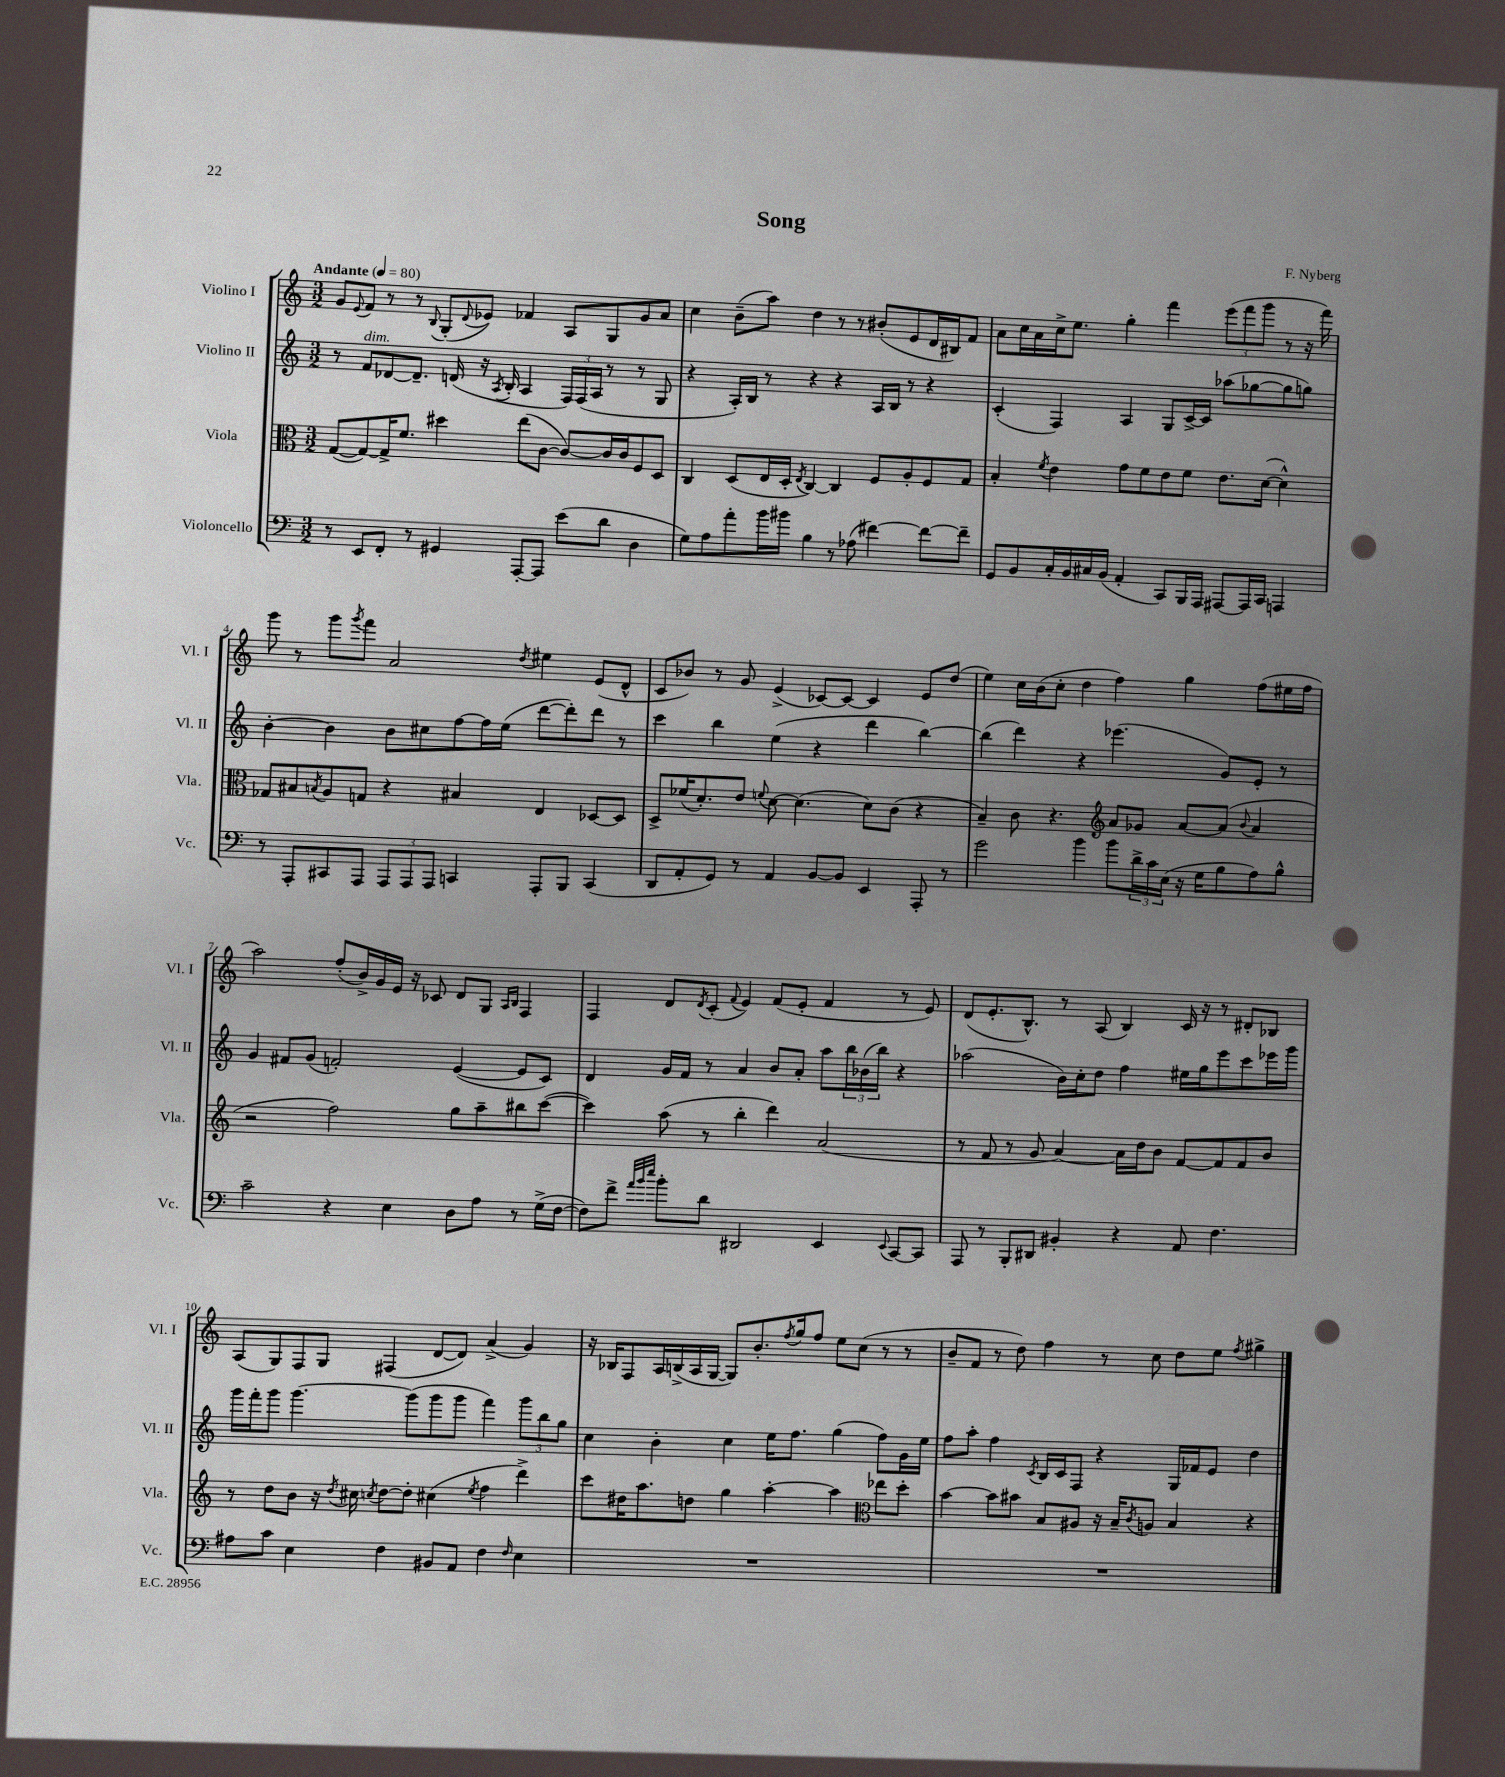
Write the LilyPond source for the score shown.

\header { title = "Song" composer = "F. Nyberg" }
<<
\new StaffGroup <<
\new Staff = "s0" \with { instrumentName = "Violino I" shortInstrumentName = "Vl. I" } {
    \clef treble \key c \major \numericTimeSignature \time 3/2 \tempo "Andante" 4 = 80
    g'8 \appoggiatura { e'8 } f'8 r8 r8 \appoggiatura { b8 } g8-.( \appoggiatura { d'8 } ees'8) fes'4 a8 g8 g'8 a'8 |
    c''4 b'8--( a''8) d''4 r8 r8 bis'8-.( e'8 d'16 bis16) f'8 |
    a'8 c''16 a'16 c''16-> e''8. g''4-. f'''4 \tuplet 3/2 { e'''8( f'''8 g'''8 } r8 r16 f'''16) |
    g'''8 r8 g'''8 \acciaccatura { g'''8 } f'''8 a'2 \acciaccatura { d''8 } eis''4 e'8( d'8-^ |
    c'8 bes'8) r8 g'8 e'4->( ces'8~) ces'8~ ces'4 e'8 d''8( |
    e''4) c''16 b'16( c''8-. d''4 f''4) g''4 f''8( eis''16 f''16 |
    a''2) f''8-.( b'16->) g'16 e'16 r16 ces'8 d'8 g8 \grace { a16 b16 } f4 |
    f4 d'8 \acciaccatura { d'8 } c'8-.( \appoggiatura { f'8 } e'4) f'8( e'8-. f'4 r8 e'8) |
    d'8( e'8.-. b8.-^) r8 a8( b4) c'16 r16 r8 dis'8-. bes8 |
    a8( g8) f8 g8 fis4( d'8~ d'8) a'4->( g'4) |
    r16 bes16 f8 a16 b16->( a16 g16~ g8) b'8.-. \acciaccatura { f''8 } g''16 f''8 e''8 c''8( r8 r8 |
    b'8-- f'8 r8 d''8) f''4 r8 c''8 d''8 e''8 \acciaccatura { f''8 } gis''4-> \bar "|." |
}
\new Staff = "s1" \with { instrumentName = "Violino II" shortInstrumentName = "Vl. II" } {
    \clef treble \key c \major \numericTimeSignature \time 3/2
    r8 f'8^\markup { \italic "dim." } des'8~ des'8.-- d'16( r16 \acciaccatura { a8 } b16-. a4 \tuplet 3/2 { f16) f16( a16 } r8 r8 g8 |
    r4 a16-.) b16 r8 r4 r4 a16 b16 r8 r4 |
    c'4-.( f4) a4 g8 c'16~-> c'16 aes''8( ges''8~ ges''8 g''8) |
    b'4~-. b'4 b'8 cis''8 f''8~ f''16 e''16( d'''8~ d'''8-.) d'''8 r8 |
    c'''4 b''4 e''4( r4 d'''4 b''4~) |
    b''4( d'''4) r4 ees'''4.( g'8) e'8-. r8 |
    g'4 fis'8 g'8( f'2-.) e'4~( e'8 c'8) |
    d'4 g'16 f'16 r8 a'4 b'8 a'8-. a''8 \tuplet 3/2 { b''16 bes'16( b''16) } r4 |
    aes''2( b'16) c''16-. d''8 f''4 eis''16 g''16 e'''8 c'''8 ees'''16 g'''16 |
    g'''16 f'''16-. g'''8 g'''4.~ g'''8( g'''8 g'''8 f'''4) \tuplet 3/2 { g'''8 b''8 g''8 } |
    c''4 b'4-. c''4 e''16 f''8. g''4( f''8) g'16 e''16 |
    f''8 a''8-. f''4 \acciaccatura { c'8 } b16 c'16 f8 r4 g16 fes'16 e'8 d''4 \bar "|." |
}
\new Staff = "s2" \with { instrumentName = "Viola" shortInstrumentName = "Vla." } {
    \clef alto \key c \major \numericTimeSignature \time 3/2
    g8~( g8~) g16-> f'8. dis''4 e''8( c'8~ c'8~) c'16 c'16 f8 d8 |
    c4 d8( e16 d16-. \acciaccatura { e8 } c4~) c4 f8 a8-. f8 g8 |
    b4-. \acciaccatura { f'8 } e'4 g'8 f'8 e'8 f'8 e'8. d'16~( d'4-^) |
    ges8 bis8 \acciaccatura { b8 } a8 g8 r4 bis4 e4 des8~ des8 |
    d8-> fes'16( d'8.-.) e'8 \appoggiatura { f'8 } d'8~ d'4.( d'8) c'8( r4 |
    b4--) c'8 r4. \clef treble a'8 ges'8 a'8~ a'8( \appoggiatura { b'8 } a'4 |
    r2 f''2) g''8 a''8-- bis''8 c'''8~( |
    c'''4) a''8( r8 b''4-. d'''4) a'2( |
    r8 f'8 r8 g'8 a'4~) a'16 d''16 b'8 f'8~ f'8 f'8 b'8 |
    r8 d''8 b'8 r16 \acciaccatura { d''8 } cis''16 \acciaccatura { c''8 } d''8~ d''8-. cis''4( \acciaccatura { e''8 } f''4 d'''4->) |
    c'''8 dis''16 a''8. d''8 g''4 a''4~-. a''4 \clef alto ees''8 d''8-. |
    b'4~ b'8 bis'8 b8 ais8 r16 b16-- \acciaccatura { c'8 } a8 b4 r4 \bar "|." |
}
\new Staff = "s3" \with { instrumentName = "Violoncello" shortInstrumentName = "Vc." } {
    \clef bass \key c \major \numericTimeSignature \time 3/2
    r8 e,8 f,8-. r8 gis,4 a,,8~-. a,,8 e'8( d'8 d4 |
    g8) a8 a'8-. b'16 bis'16 b4 r8 aes8( fis'4~) fis'8~ fis'8-- |
    g,8 b,8 c16-. b,16 cis16 b,16( a,4-. c,8) b,,16 a,,16 ais,,8~ ais,,16 c,16 a,,4 |
    r8 a,,8-. cis,8 a,,8 \tuplet 3/2 { a,,8 a,,8 a,,8 } c,4 a,,8-. b,,8 c,4( |
    d,8 a,8-. g,8) r8 a,4 b,8~ b,8 e,4 a,,8-. r8 |
    g'2 b'4 b'8 \tuplet 3/2 { d'16-> c'16 e16( } r16 g16 b8 a8) b8-^ |
    c'2-- r4 e4 d8 a8 r8 g16->( f16~ |
    f8) f'8-> \grace { a'32 b'32 e''32 } b'8-. d'8 dis,2 e,4 \appoggiatura { e,8 } c,8~ c,8 |
    a,,8 r8 b,,8-. dis,8 bis,4-. r4 a,8 f4. |
    ais8 c'8 e4 f4 bis,8 a,8 f4 \grace { f16 } e4 |
    R1. |
    R1. \bar "|." |
}
>>
>>
